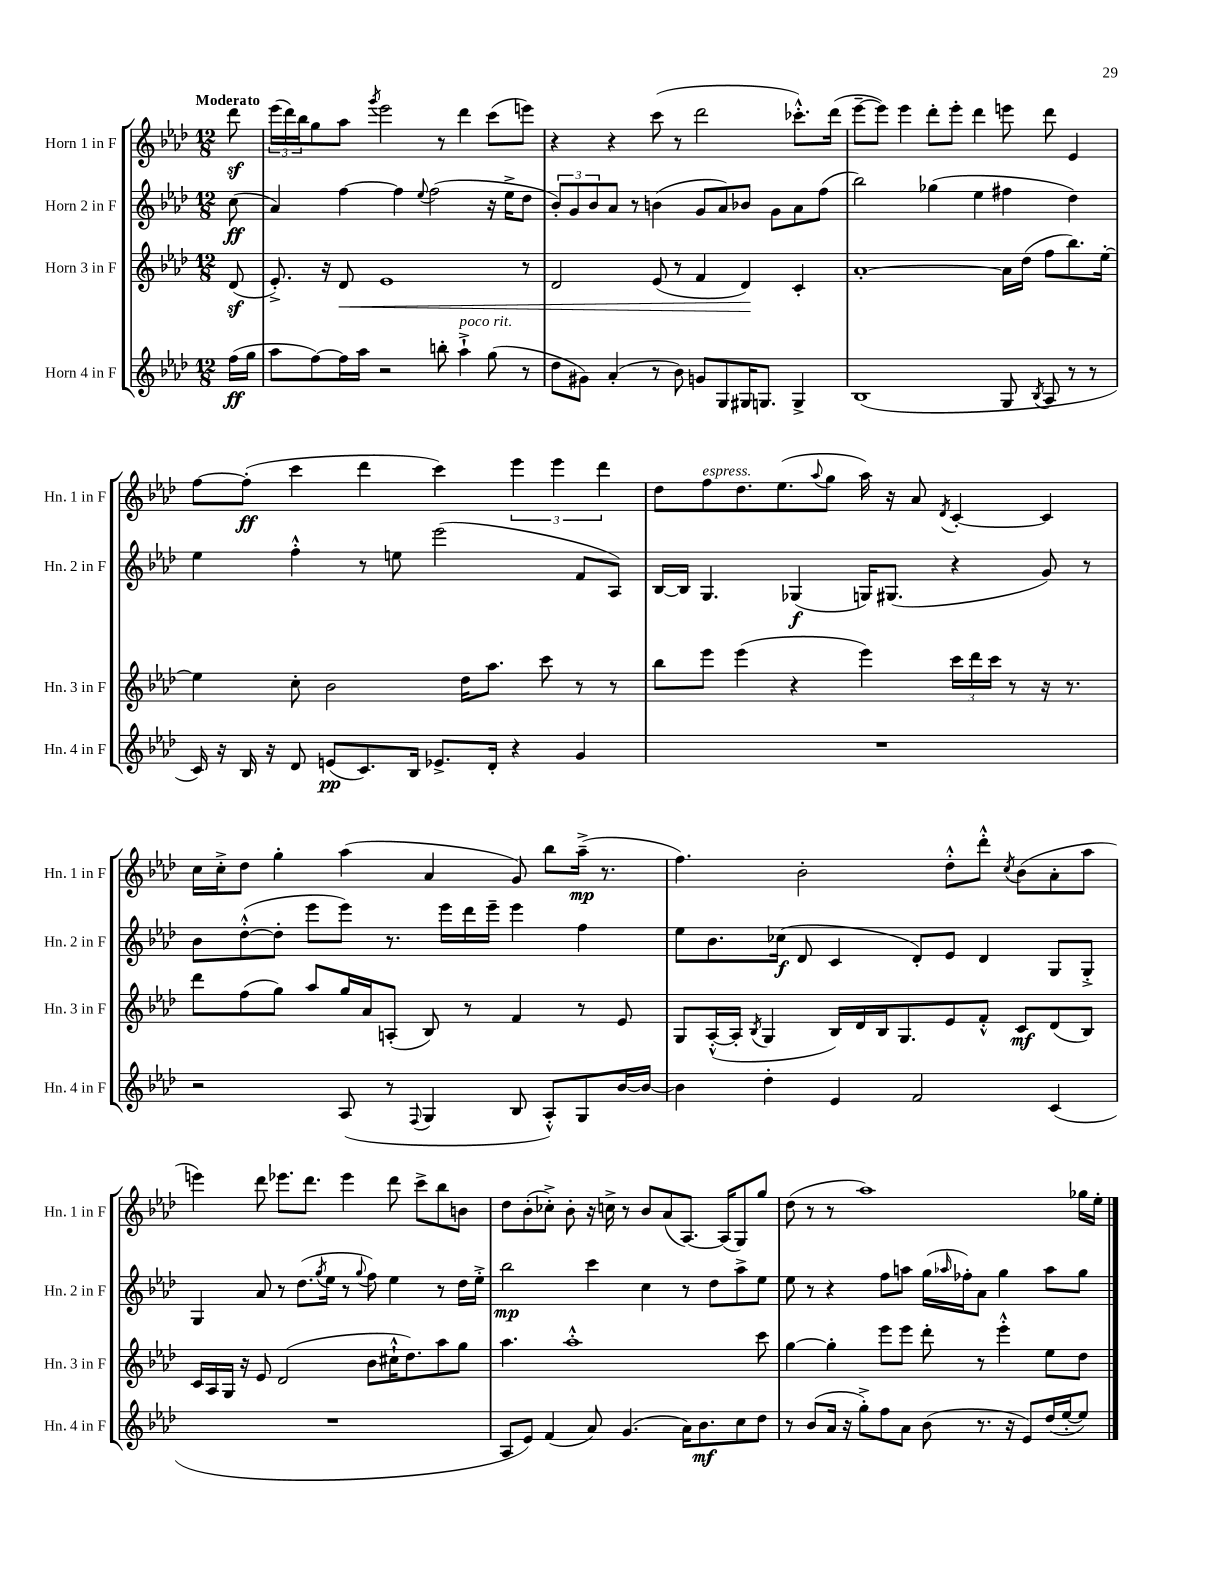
<<
\new StaffGroup <<
\new Staff = "s0" \with { instrumentName = "Horn 1 in F" shortInstrumentName = "Hn. 1 in F" } {
    \clef treble \key aes \major \numericTimeSignature \time 12/8 \partial 8 \tempo "Moderato"
    des'''8\sf |
    \tuplet 3/2 { ees'''16( des'''16) bes''16 } g''8 aes''8 \acciaccatura { g'''8 } ees'''2 r8 des'''4 c'''8( e'''8) |
    r4 r4 c'''8( r8 des'''2 ces'''8.-.-^) des'''16( |
    ees'''8~-- ees'''8) ees'''4 des'''8-. ees'''8-. des'''4 e'''8 des'''8 ees'4 |
    f''8~ f''8-.\ff( c'''4 des'''4 c'''4) \tuplet 3/2 { ees'''4 ees'''4 des'''4 } |
    des''8 f''8^\markup { \italic "espress." } des''8. ees''8.( \appoggiatura { aes''8 } g''8 aes''16) r16 aes'8 \acciaccatura { des'8 } c'4~-. c'4 |
    c''16 c''16-.-> des''8 g''4-. aes''4( aes'4 g'8) bes''8 aes''16--->\mp( r8. |
    f''4.) bes'2-. des''8-.-^ des'''8-.-^ \acciaccatura { c''8 } bes'8( aes'8-. aes''8 |
    e'''4) des'''8 ees'''8. des'''8. ees'''4 des'''8 c'''8-> bes''8 b'8 |
    des''8 bes'8-.( ces''8-.->) bes'8-. r16 c''16-> r8 bes'8 aes'8( aes8.~) aes16( g8) g''8 |
    des''8( r8 r8 aes''1) ges''16 ees''16-. \bar "|." |
}
\new Staff = "s1" \with { instrumentName = "Horn 2 in F" shortInstrumentName = "Hn. 2 in F" } {
    \clef treble \key aes \major \numericTimeSignature \time 12/8 \partial 8
    c''8\ff( |
    aes'4) f''4~ f''4 \appoggiatura { ees''8 } f''2( r16 ees''16-> des''8 |
    \tuplet 3/2 { bes'8-.) g'8 bes'8 } aes'8 r8 b'4( g'8 aes'8) bes'8 g'8 aes'8 f''8( |
    bes''2) ges''4( ees''4 fis''4 des''4) |
    ees''4 f''4-.-^ r8 e''8 ees'''2( f'8 aes8) |
    bes16~ bes16 g4. ges4\f( g16) gis8.( r4 g'8) r8 |
    bes'8 des''8~-.-^( des''8-. ees'''8 ees'''8) r8. ees'''16 des'''16 ees'''16-- ees'''4 f''4 |
    ees''8 bes'8. ces''16\f( des'8 c'4 des'8-.) ees'8 des'4 g8 g8-.-> |
    g4 aes'8 r8 des''8.( \acciaccatura { g''8 } ees''16 r8 \appoggiatura { g''8 } f''8) ees''4 r8 des''16 ees''16-.-> |
    bes''2\mp c'''4 c''4 r8 des''8 aes''8-> ees''8 |
    ees''8 r8 r4 f''8 a''8 g''16( \grace { aes''16 } fes''16-.) aes'8 g''4 aes''8 g''8 \bar "|." |
}
\new Staff = "s2" \with { instrumentName = "Horn 3 in F" shortInstrumentName = "Hn. 3 in F" } {
    \clef treble \key aes \major \numericTimeSignature \time 12/8 \partial 8
    des'8\sf( |
    ees'8.-.->) r16 des'8\< ees'1 r8 |
    des'2 ees'8( r8 f'4 des'4\!) c'4-. |
    aes'1~-. aes'16 des''16( f''8 bes''8.) ees''16~-. |
    ees''4 c''8-. bes'2 des''16 aes''8. c'''8 r8 r8 |
    bes''8 ees'''8 ees'''4( r4 ees'''4) \tuplet 3/2 { c'''16 des'''16 c'''16 } r8 r16 r8. |
    des'''8 f''8( g''8) aes''8 g''16 aes'16 a8-.( bes8) r8 f'4 r8 ees'8 |
    g8 aes16~-.-^( aes16-. \acciaccatura { bes8 } g4 bes16) des'16 bes16 g8. ees'8 f'8-.-^ c'8\mf des'8( bes8) |
    c'16 aes16 g16 r16 ees'8 des'2( bes'8 cis''16-!-^ des''8.) aes''8 g''8 |
    aes''4. aes''1-.-^ c'''8 |
    g''4~ g''4-. ees'''8 ees'''8 des'''8-. r8 ees'''4-.-^ ees''8 des''8 \bar "|." |
}
\new Staff = "s3" \with { instrumentName = "Horn 4 in F" shortInstrumentName = "Hn. 4 in F" } {
    \clef treble \key aes \major \numericTimeSignature \time 12/8 \partial 8
    f''16\ff( g''16 |
    aes''8 f''8~) f''16 aes''16 r2 b''8-. aes''4-!->^\markup { \italic "poco rit." } g''8( r8 |
    des''8 gis'8) aes'4-.( r8 bes'8) g'8 g8 gis16 g8. g4-> |
    bes1( g8 \acciaccatura { bes8 } aes8 r8 r8 |
    c'16) r16 bes16 r16 des'8 e'8\pp( c'8.) bes16 ees'8.-> des'16-. r4 g'4 |
    R1. |
    r2 aes8( r8 \appoggiatura { f8 } g4 bes8 aes8-.-^) g8 bes'16~ bes'16~ |
    bes'4 des''4-. ees'4 f'2 c'4( |
    R1. |
    aes8 ees'8) f'4( aes'8) g'4.( aes'16) bes'8.\mf c''8 des''8 |
    r8 bes'8( aes'16 r16 g''8-.->) f''8 aes'8 bes'8( r8. r16 ees'8) des''16( ees''16~-. ees''8) \bar "|." |
}
>>
>>
\layout { \context { \Score \remove "Bar_number_engraver" } }
